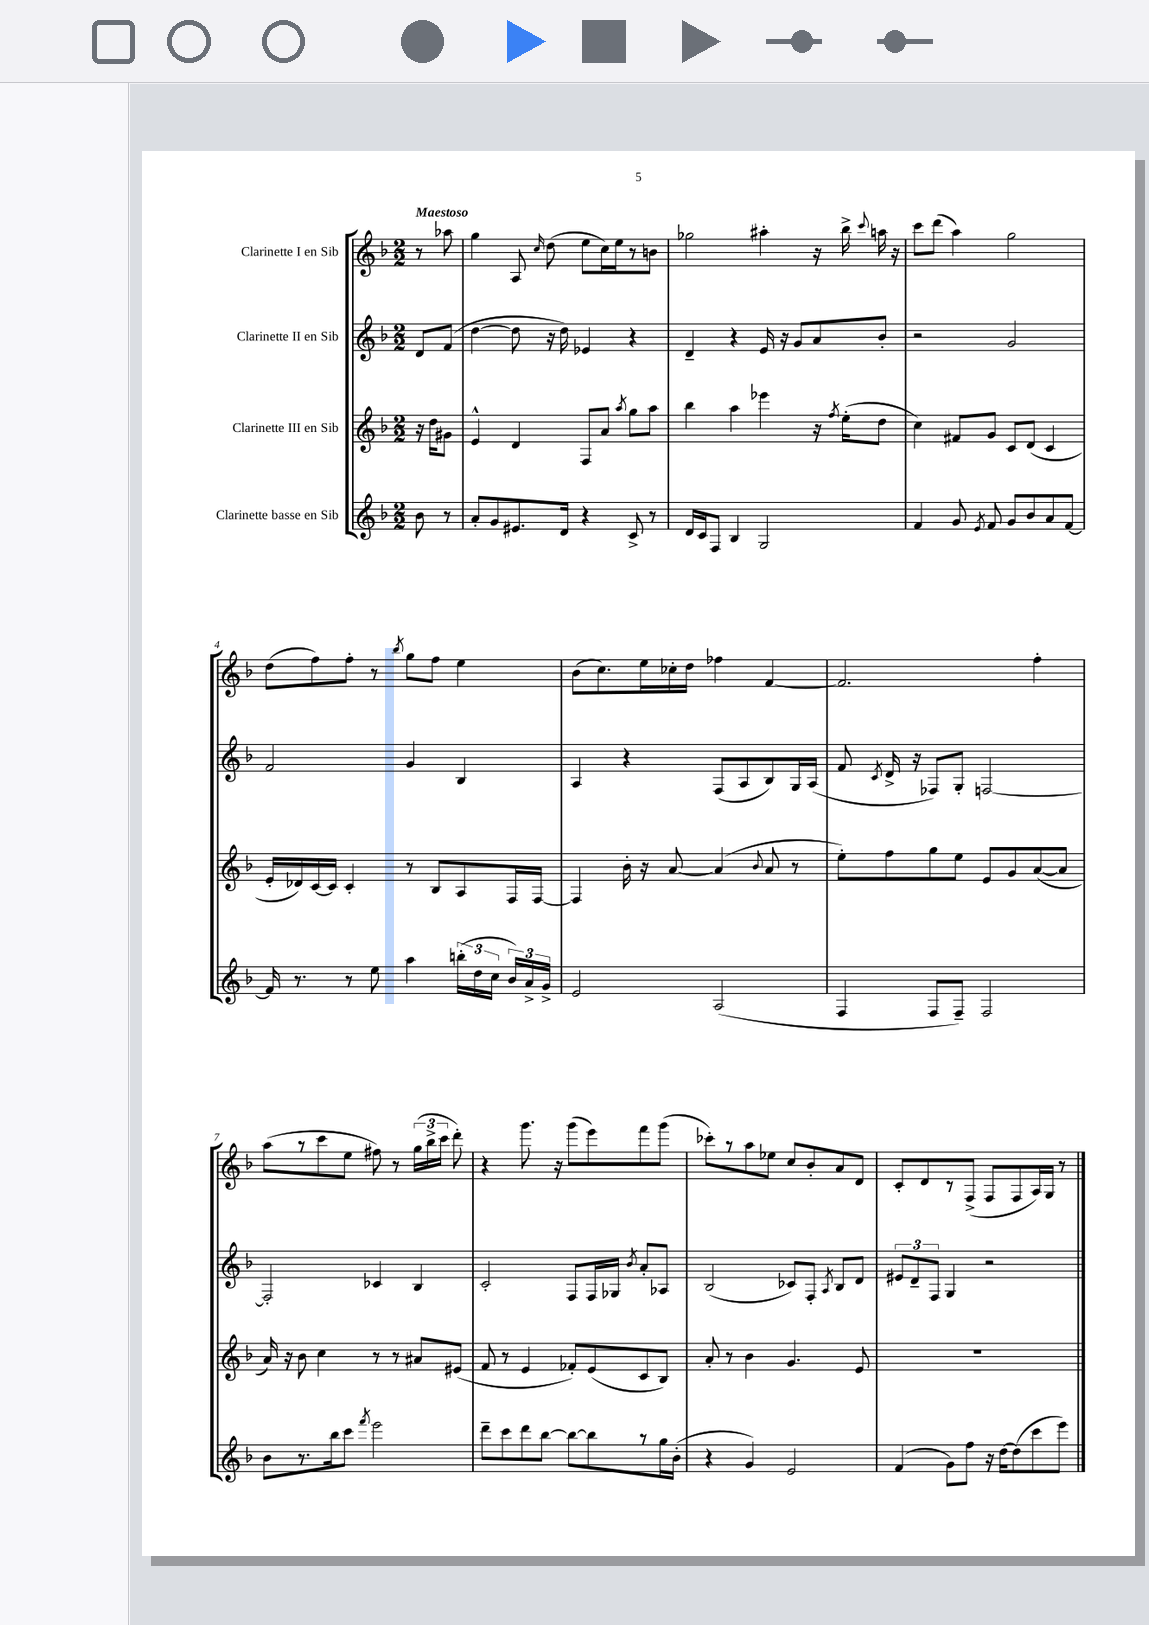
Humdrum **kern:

**kern	**kern	**kern	**kern
*part4	*part3	*part2	*part1
*staff4	*staff3	*staff2	*staff1
*I"Clarinette basse en Sib	*I"Clarinette III en Sib	*I"Clarinette II en Sib	*I"Clarinette I en Sib
*clefG2	*clefG2	*clefG2	*clefG2
*k[b-]	*k[b-]	*k[b-]	*k[b-]
*M2/2	*M2/2	*M2/2	*M2/2
=	=	=	=
!	!	!	!LO:TX:a:B:t=Maestoso
8b-\	16r	8d/L	8r
.	16dd\KL	.	.
8r	8g#X\J	(8f/J	8aa-X\
=1	=1	=1	=1
8a'/L	4e^^/	[4dd\	4gg\
8g/	.	.	.
8.e#X/	4d/	8dd\]	8A/
.	.	.	16qqcc/
.	.	16r	(8dd\
16d/Jk	.	16dd\)	.
4r	8F/L	4e-X/	8ee\L
.	8a/J	.	16cc\L)
.	.	.	16ee\J
.	8qaa/	.	.
8c^/	8gg\L	4r	8r
8r	8aa\J	.	8bn\J
=2	=2	=2	=2
16d/LL	4bb-\	4d~/	2gg-X\
16c/J	.	.	.
8F/J	.	.	.
4B-/	4aa\	4r	.
2G/	4eee-X\	16e/	4aa#X'\
.	.	16r	.
.	.	8g/L	.
.	16r	8a/	16r
.	8qff/	.	.
.	(16ee'\KL	.	16bb-^\
.	.	.	8qqccc/
.	8dd\J	8b-'/J	16aan\
.	.	.	16r
=3	=3	=3	=3
4f/	4cc\)	2r	8ccc\L
.	.	.	(8ddd\J
8g/	8f#X/L	.	4aa\)
8qe/	.	.	.
8f/	8g/J	.	.
8g/L	8c/L	2g/	2gg\
8b-/	(8d/J	.	.
8a/	4c/	.	.
[8f/J	.	.	.
!!LO:LB:g=z
=4	=4	=4	=4
16f/]	16e'/LL	2f/	(8dd\L
8.r	16d-X/)	.	.
.	[16c/	.	8ff\)
.	16c/JJ]	.	.
8r	4c'/	.	8ff'\J
8ee\	.	.	8r
.	.	.	8qbb-/
4aa\	8r	4g/	8gg\L
.	8B-/L	.	8ff\J
(24bbn'\LL	8A/	4B-/	4ee\
24dd\	.	.	.
24cc\JJ	.	.	.
24b-/LL)	16F/L	.	.
24a^/	.	.	.
.	[16F/JJ	.	.
24g^/JJ	.	.	.
=5	=5	=5	=5
2e/	4F/]	4A/	(8b-\L
.	.	.	8.cc\)
.	16b-'\	4r	.
.	16r	.	16ee\L
.	[8a/	.	16cc-X'\
.	.	.	16dd\JJ
(2A/	(4a/]	(8F/L	4ff-X\
.	.	8A/	.
.	8qqb-/	.	.
.	8a/	8B-/)	[4f/
.	8r	16G/L	.
.	.	(16A/JJ	.
=6	=6	=6	=6
4F/	8ee'\L)	8f/	2.f/]
.	.	8qc/	.
.	8ff\	16d^/	.
.	.	16r	.
8F/L	8gg\	8F-X/L)	.
8F~/J)	8ee\J	8G'/J	.
2F/	8e/L	[2Fn/	.
.	8g/	.	.
.	([8a/	.	4ff'\
.	8a/J]	.	.
!!LO:LB:g=z
=7	=7	=7	=7
8b-\L	16a/)	2F'/]	(8aa\L
.	16r	.	.
8.r	8b-\	.	8r
.	4cc\	.	8ccc\
16bb-\k	.	.	.
8ccc\J	.	.	8ee\J
8qfff/	.	.	.
2eee\	8r	4c-X/	8ff#X\)
.	8r	.	8r
.	8a#X/L	4B-/	(24gg\LL
.	.	.	24bb-^\
.	.	.	24ccc\JJ
.	(8e#X/J	.	8ddd'\)
=8	=8	=8	=8
8ddd~\L	8f/	2c'/	4r
8ccc\	8r	.	.
8ddd\	4e/	.	8.ggg\
[8bb-\J	.	.	.
.	.	.	16r
8bb-\L_	8f-X'/L)	8F/L	(8ggg\L
8bb-\]	(8e/	16F/L	8eee\)
.	.	16G-X/JJ	.
.	.	8qb-/	.
8r	8c/	8a'/L	8fff\
16gg\L	8B-/J)	8A-X/J	(8ggg\J
(16b-'\JJ	.	.	.
=9	=9	=9	=9
4r	8a'/	(2B-/	8ccc-X'\L)
.	8r	.	8r
4g/)	4b-\	.	8aa\
.	.	.	8ee-X\J
2e/	4.g/	8c-X/L)	8cc/L
.	.	8F'/J	8b-'/
.	.	8qA/	.
.	.	8B-/L	8a/
.	8e/	8d/J	8d/J
=10	=10	=10	=10
(4f/	1r	12e#X/L	8c'/L
.	.	12d~/	.
.	.	.	8d/
.	.	12F/J	.
8g\L)	.	4G/	8r
8ff\J	.	.	(8F^/J
16r	.	2r	8F/L
[16dd\KL	.	.	.
(8dd\]	.	.	8F/
8ccc\	.	.	16A/L)
.	.	.	16G/JJ
8eee\J)	.	.	8r
==	==	==	==
*-	*-	*-	*-
